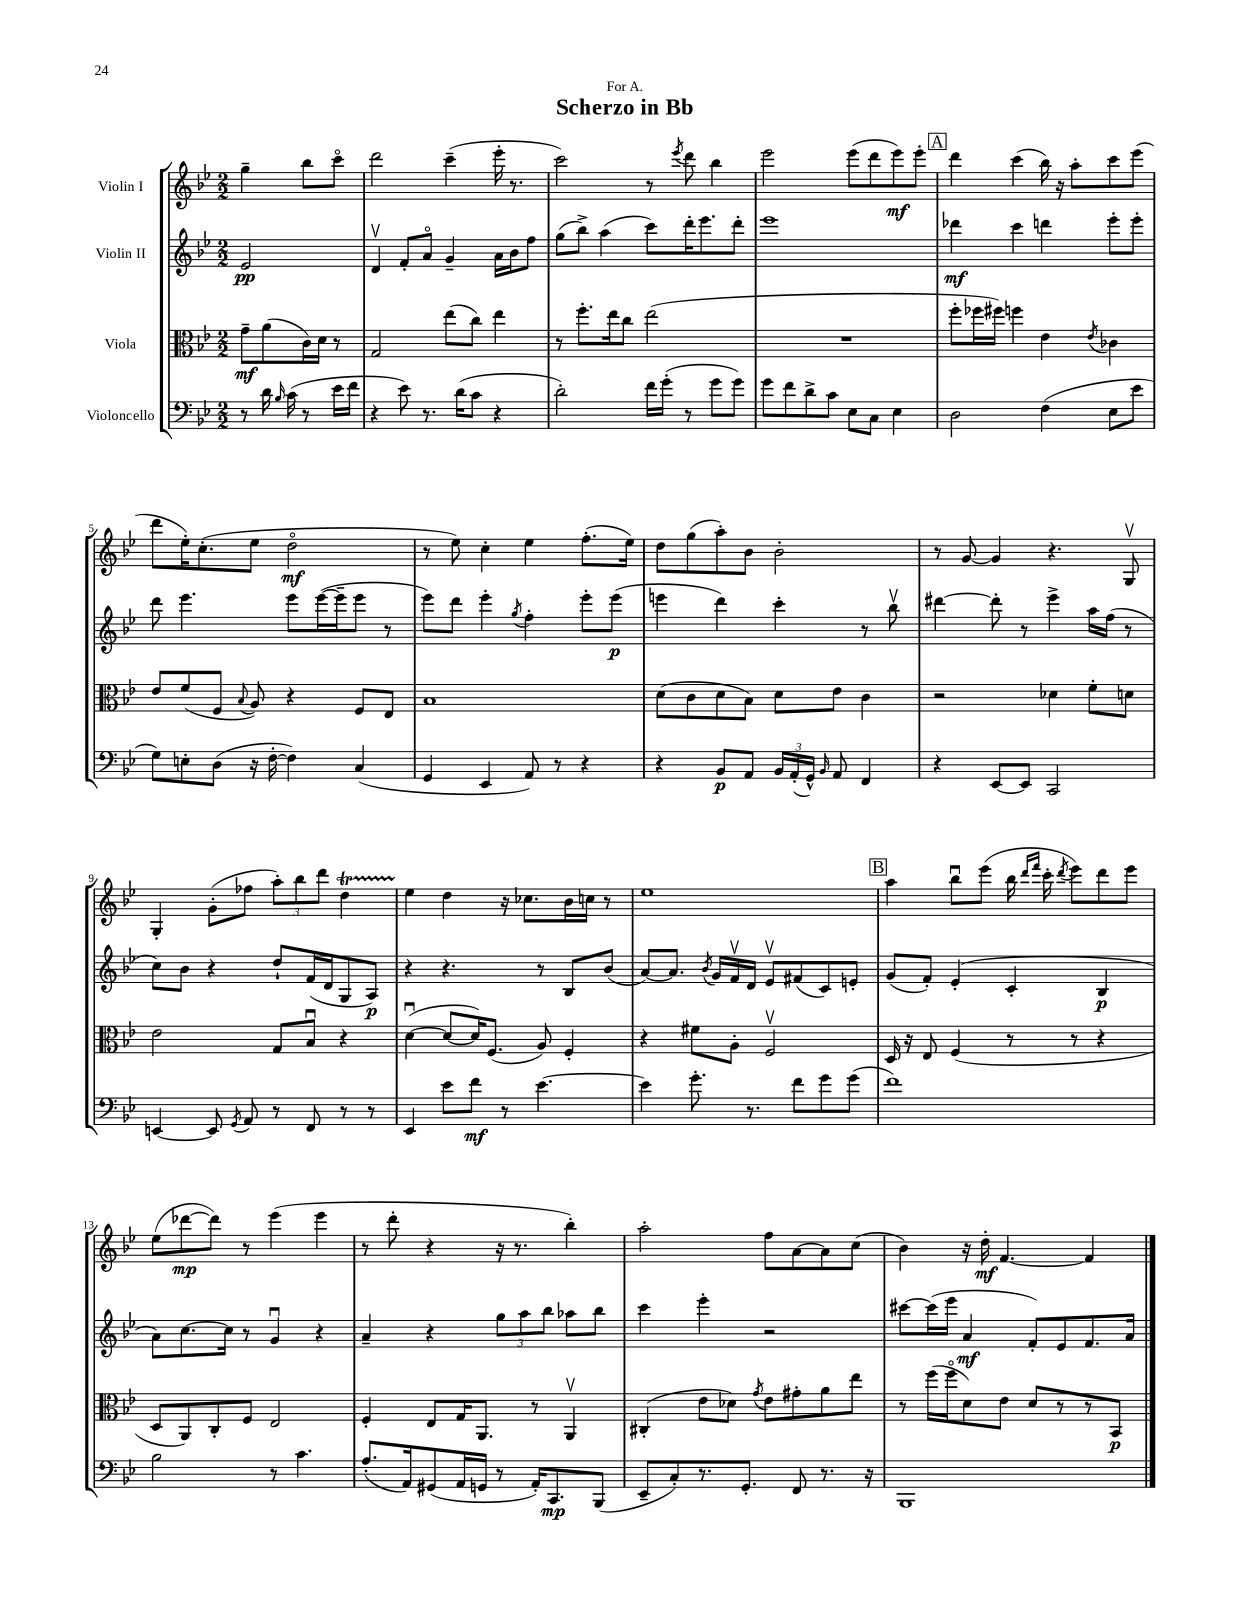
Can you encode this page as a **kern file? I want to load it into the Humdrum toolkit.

**kern	**kern	**kern	**kern
*staff4	*staff3	*staff2	*staff1
*clefF4	*clefC3	*clefG2	*clefG2
*k[b-e-]	*k[b-e-]	*k[b-e-]	*k[b-e-]
*M2/2	*M2/2	*M2/2	*M2/2
8r	8g~	2e-	4gg~
16d	(8a	.	.
16qqB-	.	.	.
(16c	.	.	.
8r	16c)	.	8bb-
.	16d	.	.
16e-	8r	.	8ccco
16f	.	.	.
=	=	=	=
4r	2G	4dv	2ddd
8e-)	.	8f'	.
8.r	.	8ao	.
.	(8ee-	4g~	(4ccc~
(16d	.	.	.
8c	8cc)	.	.
4r	4ee-	16a	16eee-'
.	.	16b-	8.r
.	.	8ff	.
=	=	=	=
2d')	8r	(8gg	2ccc)
.	8.ff'	8bb-^)	.
.	.	(4aa	.
.	16ee-	.	.
.	8cc	.	.
16f	(2ee-	8ccc)	8r
(16g'	.	.	.
.	.	.	8qeee-
8r	.	16ddd'	8ddd
.	.	8.eee-	.
8g	.	.	4bb-
8g)	.	8ddd'	.
=	=	=	=
8g	1r	1eee-	2eee-
8f	.	.	.
8d^	.	.	.
8c	.	.	.
8E-	.	.	(8eee-
8C	.	.	8ddd
4E-	.	.	8eee-)
.	.	.	8eee-'
=	=	=	=
2D	8ff'	4ddd-	4ddd
.	16ff-	.	.
.	16ff#)	.	.
.	4ff	4ccc	(4ccc
(4F	4e-	4ddd	16bb-)
.	.	.	16r
.	.	.	8aa'
.	8qe-	.	.
8E-	4c-	8eee-'	8ccc
8e-	.	8eee-'	(8eee-
=	=	=	=
8G)	8e-	8ddd	8ddd
8E'	(8f	4.eee-	16ee-')
.	.	.	(8.cc'
(8D	8F	.	.
.	8qqB-	.	.
16r	8A)	.	8ee-
[16F'	.	.	.
4F])	4r	8eee-	2ddo
.	.	([16eee-	.
.	.	16eee-~]	.
(4C	8F	8eee-	.
.	8E-	8r	.
=	=	=	=
4GG	1B-	8eee-)	8r
.	.	8ddd	8ee-)
4EE-	.	4eee-'	4cc'
.	.	8qgg	.
8AA)	.	4ff'	4ee-
8r	.	.	.
4r	.	8eee-'	(8.ff'
.	.	(8eee-	.
.	.	.	16ee-)
=	=	=	=
4r	(8d	4eee	8dd
.	8c	.	(8gg
8BB-	8d	4ddd)	8aa')
8AA	8B-)	.	8b-
24BB-	8d	4ccc'	2b-'
(24AA'	.	.	.
24GG^^)	.	.	.
16qqBB-	.	.	.
8AA	8e-	.	.
4FF	4c	8r	.
.	.	8bb-v	.
=	=	=	=
4r	2r	[4ddd#	8r
.	.	.	[8g
[8EE-	.	8ddd#']	4g]
8EE-]	.	8r	.
2CC	4d-	4eee-^	4.r
.	8f'	16aa	.
.	.	(16ff	.
.	8d	8r	8Gv
=	=	=	=
[4EE	2e-	8cc)	4G'
.	.	8b-	.
8EE]	.	4r	(8g'
8qGG	.	.	.
8AA	.	.	8ff-
8r	8G	8dd`	12aa')
.	.	.	12bb-
8FF	8B-u	(16f	.
.	.	.	12ddd
.	.	16d	.
8r	4r	8G	4dd
8r	.	8A)	.
=	=	=	=
4EE-	([4du	4r	4ee-
8e-	8d_	4.r	4dd
8f	16d])	.	.
.	(8.F	.	.
8r	.	.	16r
.	.	.	8.cc-
[4.e-	8A)	8r	.
.	4F'	8B-	16b-
.	.	.	16cc
.	.	(8b-	8r
=	=	=	=
4e-]	4r	[8a)	1ee-
.	.	8.a]	.
8.g'	8f#	.	.
.	.	8qb-	.
.	.	16g	.
.	8A'	16fv	.
8.r	.	16d	.
.	2Fv	8e-v	.
8f	.	(8f#	.
8g	.	8c)	.
(8g	.	8e'	.
=	=	=	=
1f)	16D	(8g	4aa
.	16r	.	.
.	8E-	8f')	.
.	(4F	(4e-'	8bb-u
.	.	.	(8eee-
.	8r	4c'	16bb-
.	.	.	16qqddd
.	.	.	16qqfff
.	.	.	16ccc'
.	.	.	8qddd
.	8r	.	8eee-)
.	4r	4B-	8ddd
.	.	.	8eee-
=	=	=	=
2B-	8D	8a)	(8ee-
.	8AA)	[8.cc	[8ddd-
.	8C'	.	8ddd-])
.	.	16cc]	.
.	8F	8r	8r
8r	2E-	4gu	(4eee-
4.c	.	.	.
.	.	4r	4eee-
=	=	=	=
(8.A'	4F'	4a~	8r
.	.	.	8ddd'
16AA)	.	.	.
(8GG#	8E-	4r	4r
16AA	16G	.	.
16GG	8.AA	.	.
8r	.	12gg	16r
.	.	.	8.r
.	.	12aa	.
16AA')	8r	.	.
.	.	12bb-	.
8.CC	.	.	.
.	4AAv	8aa-	4bb-')
(8BBB-	.	8bb-	.
=	=	=	=
8EE-~	(4C#'	4ccc	2aa'
8C')	.	.	.
8.r	8e-	4eee-'	.
.	8d-)	.	.
8.GG'	.	.	.
.	8qg	.	.
.	8e-	2r	8ff
8FF	8g#'	.	[8a
8.r	8a	.	8a]
.	8ee-	.	(8cc
16r	.	.	.
=	=	=	=
1BBB-	8r	[8ccc#	4b-)
.	(16ff	(16ccc#]	.
.	16ffo	16eee-	.
.	8d)	4a	16r
.	.	.	16dd'
.	8e-	.	[4.f
.	8d	8f')	.
.	8r	8e-	.
.	8r	8.f	4f]
.	8BB-	.	.
.	.	16a	.
==	==	==	==
*-	*-	*-	*-
